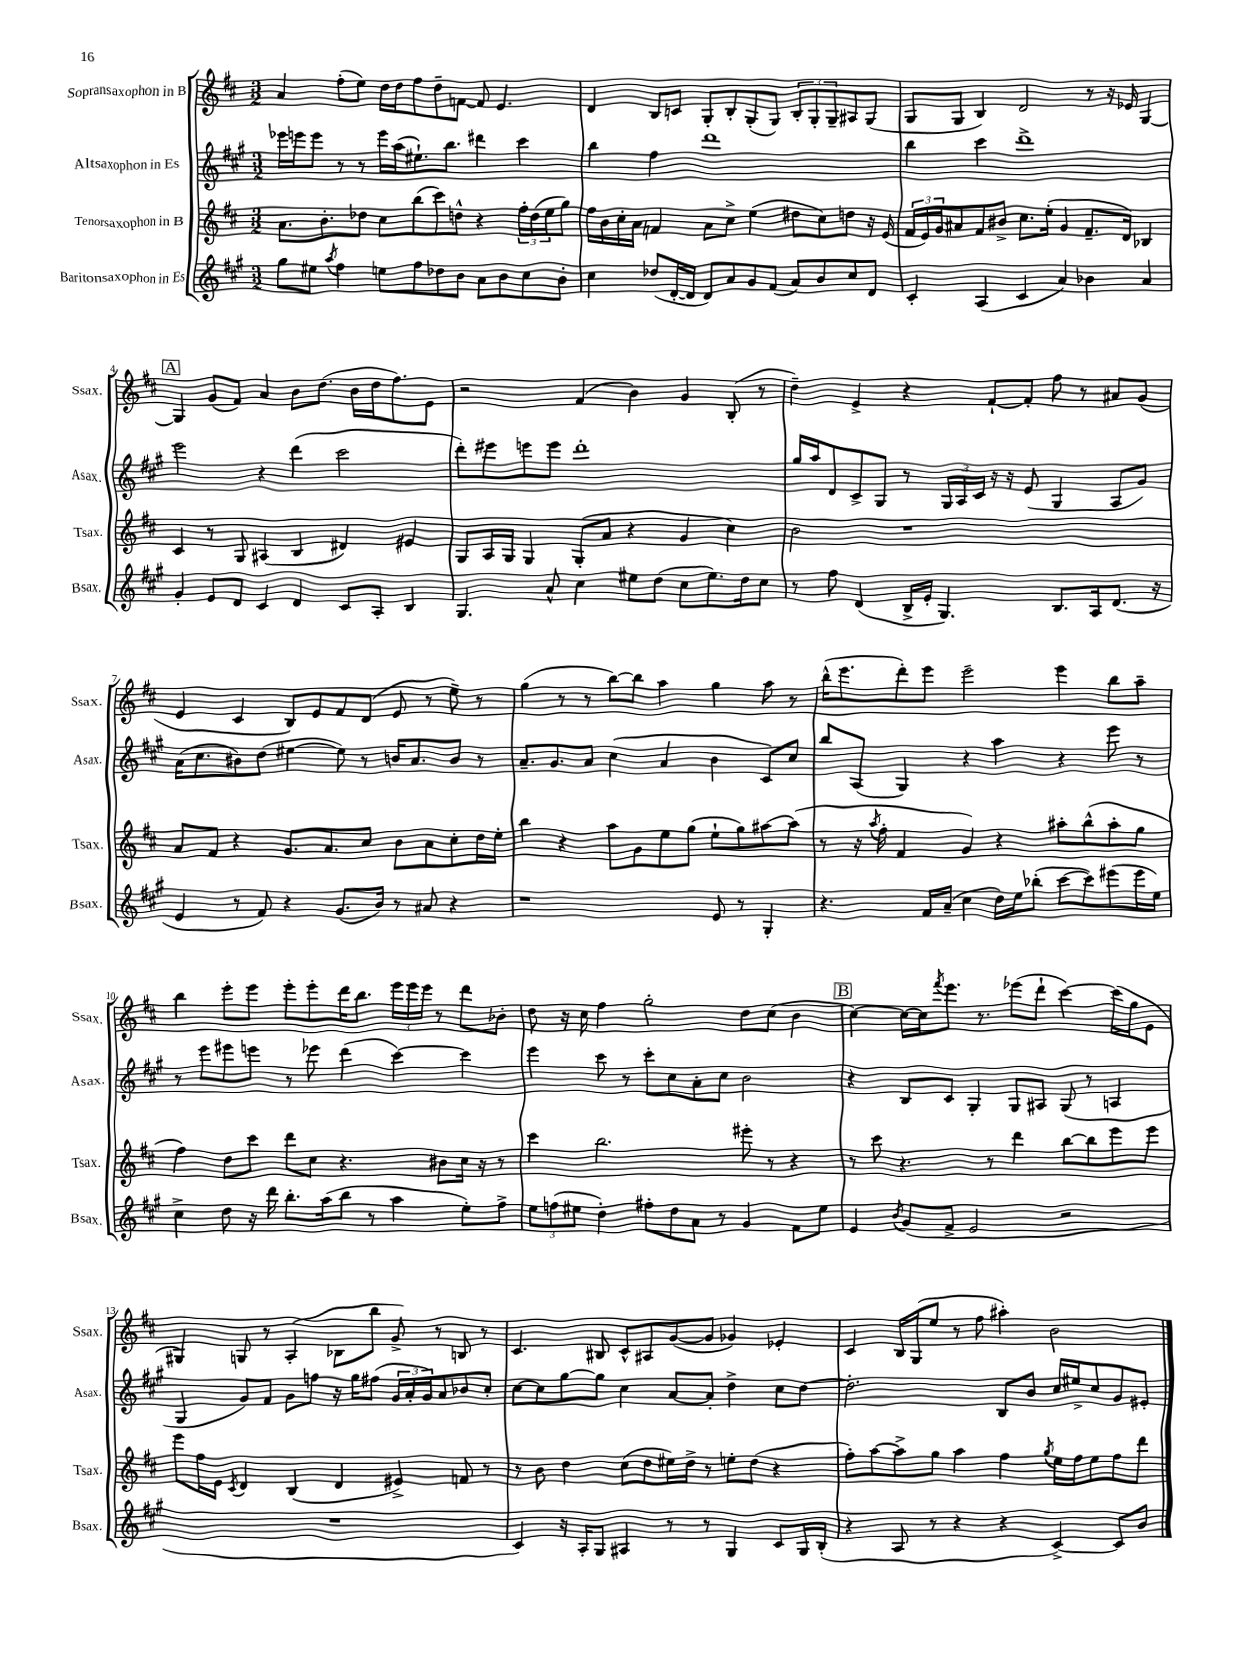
<<
\new StaffGroup <<
\new Staff = "s0" \with { instrumentName = "Sopransaxophon in B" shortInstrumentName = "Ssax." } {
    \clef treble \key d \major \numericTimeSignature \time 3/2
    a'4 fis''8-.( e''8) d''16 d''16 fis''8 d''8-- f'8~ f'8 e'4. |
    d'4 b8 c'8 g8-. b8-. g8-.( g8) \tuplet 3/2 { b8-. g8-. g8-- } ais8 g8( |
    g8 g8 b4) d'2 r8 r16 ees'16 g4~ |
    \mark \markup { \box "A" } g4 g'8( fis'8) a'4 b'8 d''8.( b'16 d''16 fis''8.) e'8 |
    r2 fis'4( b'4) g'4 b8-.( r8 |
    d''4--) e'4-> r4 fis'8~-! fis'8-. fis''8 r8 ais'8 g'8( |
    e'4 cis'4 b8) e'8 fis'8 d'8( e'8 r8 e''8--) r8 |
    g''4( r8 r8 b''8~) b''8 a''4 g''4 a''8 r8 |
    b''16-^( e'''8. d'''8-.) e'''8 e'''2-- e'''4 b''8 a''8-- |
    b''4 e'''8-. e'''8 e'''8-. e'''8-. d'''16 b''8. \tuplet 3/2 { e'''16 e'''16 e'''16 } r8 d'''8 bes'8-. |
    d''8 r16 cis''16 fis''4 g''2-. d''8 cis''8( b'4 |
    \mark \markup { \box "B" } cis''4~) cis''16~ cis''16 \acciaccatura { fis'''8 } e'''8. r8. ees'''8( d'''8-! cis'''4~) cis'''16( g''16 e'8 |
    gis4) g8 r8 a4-.( bes8 b''8 g'8->) r8 b8 r8 |
    cis'4. bis8 cis'8-^ ais8 g'8~( g'8 ges'4) ees'4-. |
    cis'4 b16 g16( e''8 r8 fis''8 ais''4-.) b'2 \bar "|." |
}
\new Staff = "s1" \with { instrumentName = "Altsaxophon in Es" shortInstrumentName = "Asax." } {
    \clef treble \key a \major \numericTimeSignature \time 3/2
    ees'''16 e'''16 e'''8 r8 r8 e'''16 a''16( eis''8.-!) b''8. dis'''4 cis'''4 |
    b''4 fis''4 d'''1 |
    b''4 cis'''4 d'''1-> |
    \mark \markup { \box "A" } e'''2 r4 d'''4( cis'''2 |
    d'''8-.) eis'''8 e'''8 e'''8 d'''1-. |
    gis''16 a''16 d'8 cis'8-> gis8 r8 \tuplet 3/2 { gis16 a16 cis'16 } r16 r16 e'8( gis4 a8 gis'8) |
    a'16( cis''8. bis'8) d''8( eis''4~ eis''8) r8 b'16 a'8. b'8 r8 |
    a'8.-- gis'8. a'8 cis''4( a'4 b'4 cis'8) cis''8 |
    b''8 a8( gis4) r4 a''4 r4 e'''8 r8 |
    r8 e'''8 eis'''8 e'''8 r8 ees'''8 d'''4( cis'''4~) cis'''4 |
    e'''4 cis'''8 r8 cis'''8-. cis''8 a'8-. cis''8 b'2 |
    \mark \markup { \box "B" } r4 b8 cis'8 gis4-. gis8 ais8 gis8( r8 a4 |
    gis4 gis'8) fis'8 gis'8 f''8 r16 gis''16 fis''8( \tuplet 3/2 { gis'16 a'16-. gis'16) } a'8 bes'8 cis''8-. |
    cis''8~ cis''8 gis''8~ gis''8 cis''4 a'8~ a'8-. d''4-> cis''8 d''8~ |
    d''2.-. b8 b'8 cis''16 eis''16-> cis''8 gis'8 eis'8-. \bar "|." |
}
\new Staff = "s2" \with { instrumentName = "Tenorsaxophon in B" shortInstrumentName = "Tsax." } {
    \clef treble \key d \major \numericTimeSignature \time 3/2
    a'8. b'8.-. des''8 cis''8 b''8( cis'''8) d''8-^ r4 \tuplet 3/2 { fis''16-. d''16( e''16 } g''8) |
    fis''16 b'16 cis''16-. a'16 f'4 a'8 cis''8-> e''4( dis''8 cis''8) d''8 r16 e'16( |
    \tuplet 3/2 { fis'16 e'16) g'16 } ais'8 fis'8 bis'8-> cis''8. e''16-.( g'4 fis'8.-- d'16) bes4 |
    \mark \markup { \box "A" } cis'4 r8 g8 ais4( b4 dis'4) eis'4 |
    g8 a16 g16 g4 g8-.( a'8 r4 g'4 cis''4) |
    b'2 r1 |
    a'8 fis'8 r4 g'8. a'8. cis''8 b'8 a'8 cis''8-. d''16 e''16-. |
    b''4 r4 a''8 g'8 e''8 g''8( e''8-! g''8) ais''8~ ais''8( |
    r8 r16 \acciaccatura { a''8 } fis''16-. fis'4 g'4) r4 ais''8-. b''8-^( ais''8-. g''8 |
    fis''4) d''8 cis'''8 d'''8 cis''8 r4. bis'8 cis''16 r16 r8 |
    cis'''4 b''2. eis'''8-. r8 r4 |
    \mark \markup { \box "B" } r8 cis'''8 r4. r8 d'''4 b''8~ b''8 e'''8 e'''8 |
    e'''8 fis''16 e'16 \acciaccatura { cis'8 } d'4 b4( d'4 eis'4->) f'8 r8 |
    r8 b'8 d''4 cis''8( d''8 eis''16) d''16-> r8 e''8-. d''8( r4 |
    fis''8-.) a''8~ a''8-> g''8 a''4 fis''4 \acciaccatura { g''8 } e''16 fis''16 e''8 fis''8 d'''8 \bar "|." |
}
\new Staff = "s3" \with { instrumentName = "Baritonsaxophon in Es" shortInstrumentName = "Bsax." } {
    \clef treble \key a \major \numericTimeSignature \time 3/2
    gis''8 eis''8 \acciaccatura { a''8 } fis''4 e''8 fis''8 des''8 b'8 a'8 b'8 cis''8 b'8-. |
    cis''4 des''8( d'16~-. d'16 d'8) a'8 gis'8 fis'8( a'8) b'8 cis''8 d'8 |
    cis'4-. a4( cis'4 a'4) bes'4 a'4 |
    \mark \markup { \box "A" } gis'4-. e'8 d'8 cis'4 d'4 cis'8 a8-. b4 |
    gis4. a'8-^ cis''4 eis''8 d''8( cis''8 eis''8.) d''16 cis''8 |
    r8 fis''8 d'4( b16-> e'16-. gis4.) b8. a16 d'8.( r16 |
    e'4 r8 fis'8) r4 gis'8.( b'16) r8 ais'8 r4 |
    r1 e'8 r8 gis4-. |
    r4. fis'16 a'16--( cis''4 d''16) e''16 bes''8-.( cis'''8~ cis'''8) eis'''8( eis'''16 e''16) |
    cis''4-> d''8 r16 d'''16 b''8.-. a''16( b''8 r8 a''4 e''8-.) fis''8-> |
    \tuplet 3/2 { e''8 f''8( eis''8 } d''4-.) fis''8-. d''8 a'8 r8 gis'4 fis'8 eis''8 |
    \mark \markup { \box "B" } e'4 \acciaccatura { b'8 } gis'8( fis'8-> e'2 r2 |
    R1. |
    cis'4) r16 a16-. gis8 ais4 r8 r8 gis4 cis'8 gis16 b16-.( |
    r4 a8 r8 r4 r4 cis'4~->) cis'8 b'8 \bar "|." |
}
>>
>>
